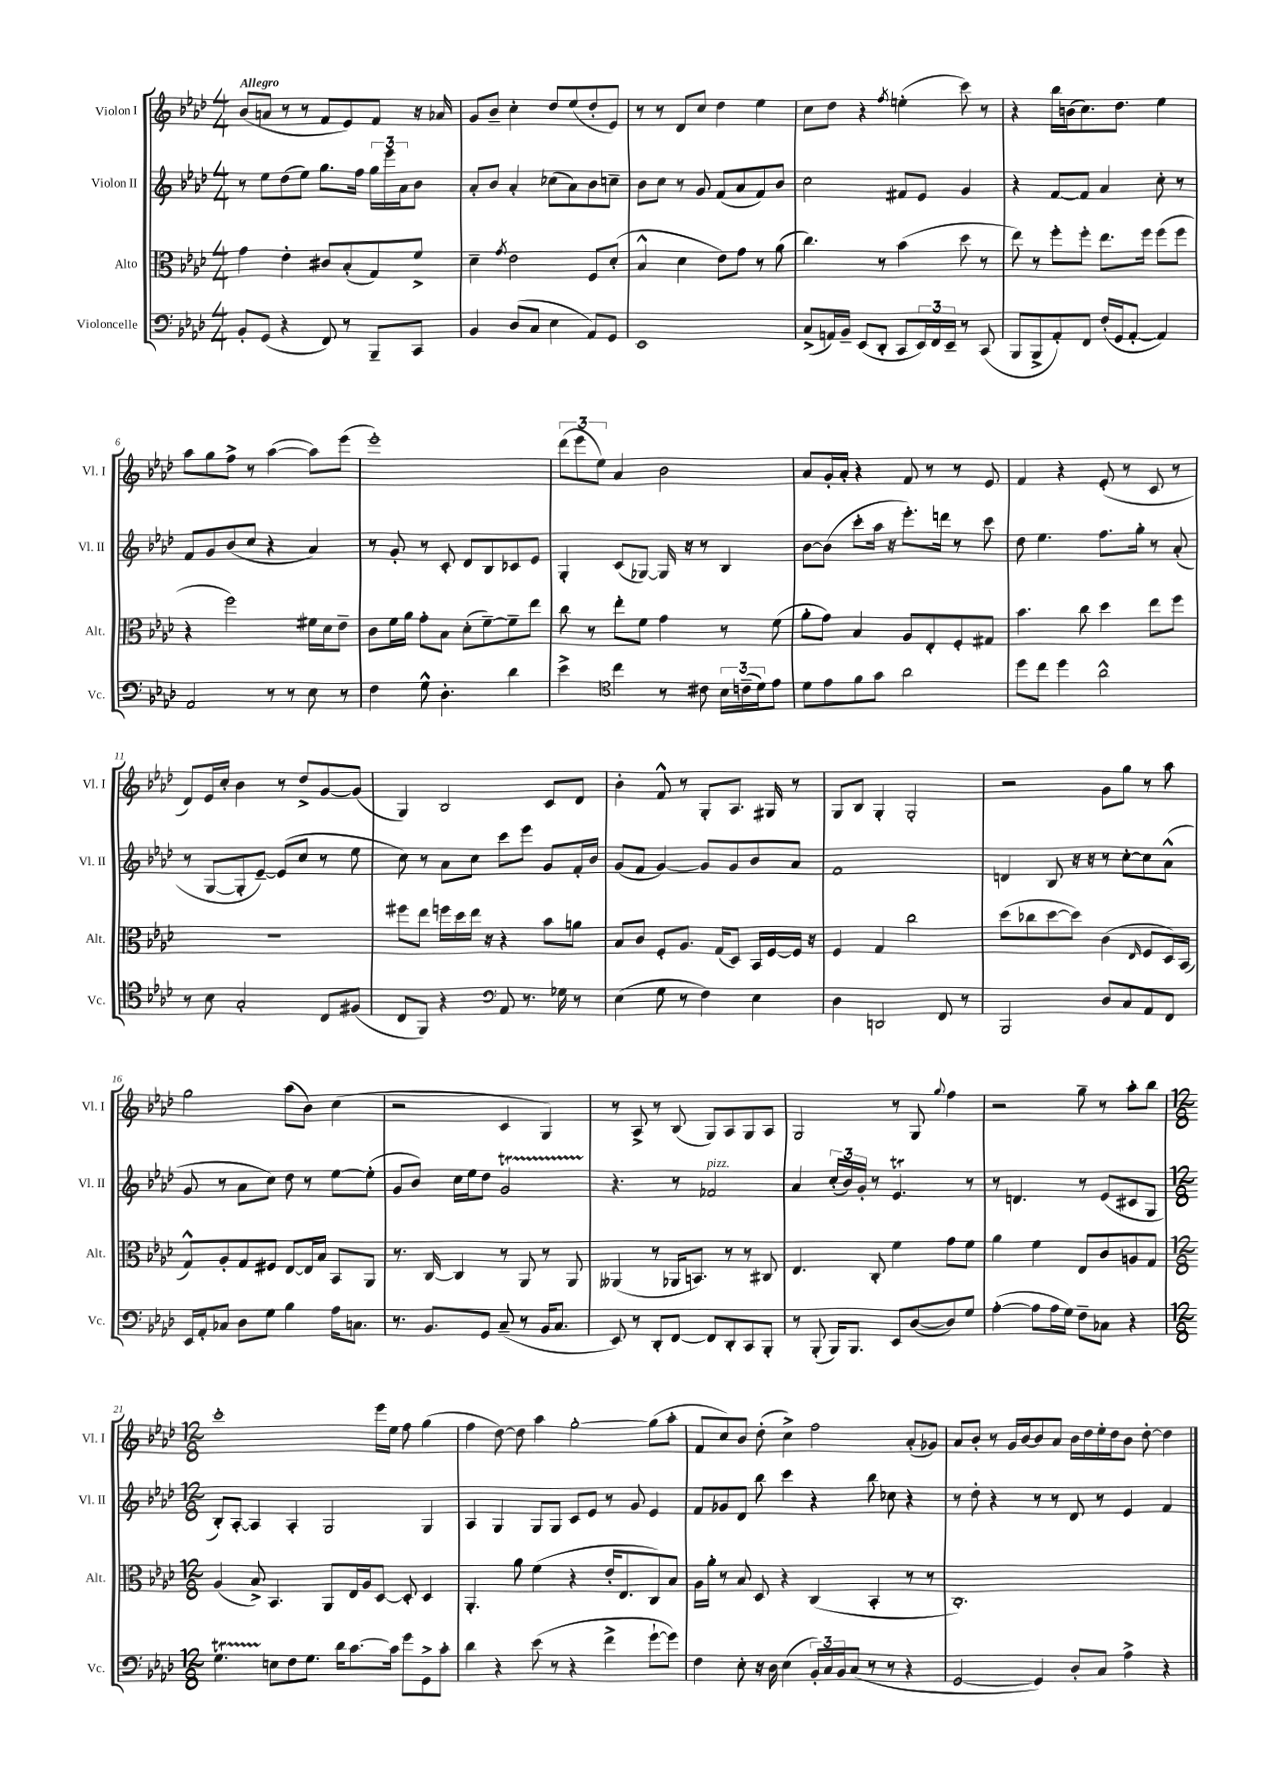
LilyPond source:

<<
\new StaffGroup <<
\new Staff = "s0" \with { instrumentName = "Violon I" shortInstrumentName = "Vl. I" } {
    \clef treble \key aes \major \numericTimeSignature \time 4/4 \tempo "Allegro"
    bes'8( a'8 r8 r8 f'8 ees'8) f'8 r16 aes'16 |
    g'8 bes'8-- c''4-. des''8 ees''8( des''8-. ees'8) |
    r8 r8 des'8 c''8 des''4 ees''4 |
    c''8 des''8 r4 \acciaccatura { f''8 } e''4-.( c'''8) r8 |
    r4 bes''16 b'16( c''8.) des''8. ees''4 |
    aes''8 g''8 f''8-> r8 aes''4~( aes''8) ees'''8( |
    ees'''1-.) |
    \tuplet 3/2 { des'''8( ees'''8 ees''8) } aes'4 bes'2 |
    aes'8 g'16-. aes'16-. r4 f'8 r8 r8 ees'8 |
    f'4 r4 ees'8-.( r8 c'8 r8 |
    des'8) ees'16 c''16-. bes'4 r8 des''8-> g'8~ g'8( |
    g4) bes2 c'8 des'8 |
    bes'4-. f'8-^ r8 g8-. aes8. gis16 r8 |
    g8 bes8 g4-. g2-. |
    r2 g'8 g''8 r8 aes''8 |
    g''2 aes''8( bes'8) c''4( |
    r2 c'4 g4) |
    r8 aes8-> r8 bes8( g8) aes8 g8 aes8 |
    g2 r8 g8 \appoggiatura { g''8 } f''4 |
    r2 g''8-- r8 aes''8-. bes''8 |
    \numericTimeSignature \time 12/8 c'''1-. ees'''16 ees''16 f''8 g''4( |
    f''4 des''8~) des''8 aes''4 g''2~-. g''8( aes''8-. |
    f'8 c''8) bes'8 des''8-.( c''4->) f''2 aes'8-.( ges'8) |
    aes'8 bes'8-. r8 g'16 bes'16~ bes'8 aes'8 bes'16 des''16 ees''16-. des''16 bes'8 des''8~-. des''4 \bar "|." |
}
\new Staff = "s1" \with { instrumentName = "Violon II" shortInstrumentName = "Vl. II" } {
    \clef treble \key aes \major \numericTimeSignature \time 4/4
    r8 ees''8 des''8( ees''8) g''8. f''16 \tuplet 3/2 { g''16 ees'''16 aes'16 } bes'8 |
    aes'8-. bes'8 aes'4-. ces''8( aes'8) bes'8 c''8-- |
    bes'8 c''8 r8 g'8 f'8( aes'8 f'8) bes'8 |
    c''2 fis'8 ees'8 g'4 |
    r4 f'8~ f'8 aes'4 c''8-. r8 |
    f'8 g'8 bes'8( c''8 r4 aes'4) |
    r8 g'8-. r8 c'8-. des'8 bes8 ces'8 ees'8 |
    g4-. c'8( ges8~) ges16 r16 r8 bes4 |
    bes'8~ bes'8( c'''8-. aes''16 r16 ees'''8.-.) d'''16 r8 c'''8 |
    des''8 ees''4. f''8. g''16-. r8 aes'8-.( |
    r8 g8~ g8-. ees'8~--) ees'8( c''8 r8 ees''8 |
    c''8) r8 aes'8 c''8 c'''8 ees'''8 g'8 f'16-. bes'16 |
    g'8( f'8 g'4~) g'8 g'8 bes'8 aes'8 |
    f'1 |
    d'4 bes8 r16 r16 r8 c''8~-. c''8 aes'8-^( |
    g'8 r8 aes'8 c''8) des''8 r8 ees''8~ ees''8-.( |
    g'8 bes'8) c''16 ees''16 des''8 g'2\startTrillSpan |
    r4.\stopTrillSpan r8 fes'2^\markup { \italic "pizz." } |
    aes'4 \tuplet 3/2 { c''16-.( bes'16) g'16-. } r8 ees'4.\trill r8 |
    r8 d'4. r8 ees'8( cis'8 g8 |
    \numericTimeSignature \time 12/8 bes8-.) aes8~-. aes4 aes4-. g2 g4 |
    aes4 g4 g8 g8 c'8 ees'8 r8 g'8 ees'4 |
    f'8 ges'8 des'8 bes''8 c'''4 r4 bes''8 ces''8 r4 |
    r8 des''8-. r4 r8 r8 des'8 r8 ees'4 f'4 \bar "|." |
}
\new Staff = "s2" \with { instrumentName = "Alto" shortInstrumentName = "Alt." } {
    \clef alto \key aes \major \numericTimeSignature \time 4/4
    g'4 ees'4-. cis'8 bes8-.( g8) f'8-> |
    des'4-- \acciaccatura { g'8 } ees'2 f8 des'8-.( |
    bes4-^ des'4 ees'8) g'8 r8 aes'8( |
    c''4.) r8 bes'4( des''8 r8 |
    ees''8) r8 f''8-. f''8-. ees''8. f''16 f''8( f''8 |
    r4 f''2) fis'16 des'16 ees'8-- |
    c'8 f'16 aes'16 g'8-. bes8 des'8-.( f'8~--) f'8-- ees''8 |
    c''8 r8 ees''8-. f'8 g'4 r8 f'8( |
    aes'8-. g'8) bes4 aes8 ees8-. f8-. gis8 |
    bes'4. c''8 des''4 ees''8 f''8 |
    r1 |
    fis''8 ees''8 f''16 des''16 ees''16 r16 r4 bes'8 a'8 |
    bes8 c'8 f8-. aes8. g16( des8) bes,16 f16~ f16 r16 |
    f4 g4 c''2 |
    des''8( ces''8 des''8~ des''8) c'4( \grace { ees16 } f8 des16) bes,16( |
    g8-^) aes8-. g8 fis8 ees8~ ees16 bes16 bes,8 aes,8 |
    r8. c16~ c4 r8 aes,8 r8 aes,8 |
    aeses,4( r8 aes,16 b,8.) r8 r8 cis8 |
    ees4. c8-. f'4 g'8 f'8 |
    aes'4 f'4 ees8 c'8 a8 g8 |
    \numericTimeSignature \time 12/8 aes4( bes8->) bes,4. aes,8 ees16 aes16 des8~ des8-. des4 |
    aes,4.-. aes'8 f'4( r4 ees'16-. ees8. c8) bes8 |
    aes16 aes'16-. r8 bes8 des8 r4 c4( bes,4-. r8 r8 |
    c1.-.) \bar "|." |
}
\new Staff = "s3" \with { instrumentName = "Violoncelle" shortInstrumentName = "Vc." } {
    \clef bass \key aes \major \numericTimeSignature \time 4/4
    bes,8-. g,8( r4 f,8) r8 bes,,8-- c,8 |
    bes,4 des8( c8 ees4 aes,8) g,8 |
    ees,1 |
    c8->( a,16) bes,16-- ees,8( des,8-. c,8 \tuplet 3/2 { ees,16) f,16 ees,16-- } r8 c,8( |
    bes,,8 bes,,8-> aes,8-.) f,8 f16-.( g,16 aes,8~-. aes,4) |
    aes,2 r8 r8 ees8 r8 |
    f4 g8-^ des4.-. des'4 |
    ees'4-> \clef tenor c''4 r8 cis'8 \tuplet 3/2 { bes16 c'16--( des'16) } ees'8 |
    des'8 ees'8 f'8 g'8 aes'2 |
    des''8 c''8 des''4 aes'2-^ |
    r8 bes8 g2-. c8 fis8( |
    c8 f,8) r4 \clef bass aes,8 r8. ges16 r8 |
    ees4( g8 r8 f4) ees4 |
    des4 d,2 f,8 r8 |
    bes,,2 des8 c8 aes,8 f,8 |
    ees,16 aes,16-. ces8 des8 g8 bes4 aes16 c8. |
    r8. bes,8. g,8 c8--( r8 bes,16 c8. |
    ees,8) r8 des,8-. f,8~ f,8 des,8-. c,8 bes,,8-. |
    r8 bes,,8-.( bes,,16) bes,,8. ees,8 des8~( des8) g8 |
    aes4~-.( aes8 aes16 g16) f8-- ces8 r4 |
    \numericTimeSignature \time 12/8 g4.\startTrillSpan e8\stopTrillSpan f8 g8. des'16 c'8.~ c'16 g'8 g,8-> c'8-. |
    des'4 r4 ees'8( r8 r4 f'4-> g'8~-! g'8) |
    f4 ees8-. r16 des16 ees4( \tuplet 3/2 { bes,16-.) c16 bes,16 } c8( r8 r8 r4 |
    g,2~ g,4) des8-. c8 aes4-> r4 \bar "|." |
}
>>
>>
